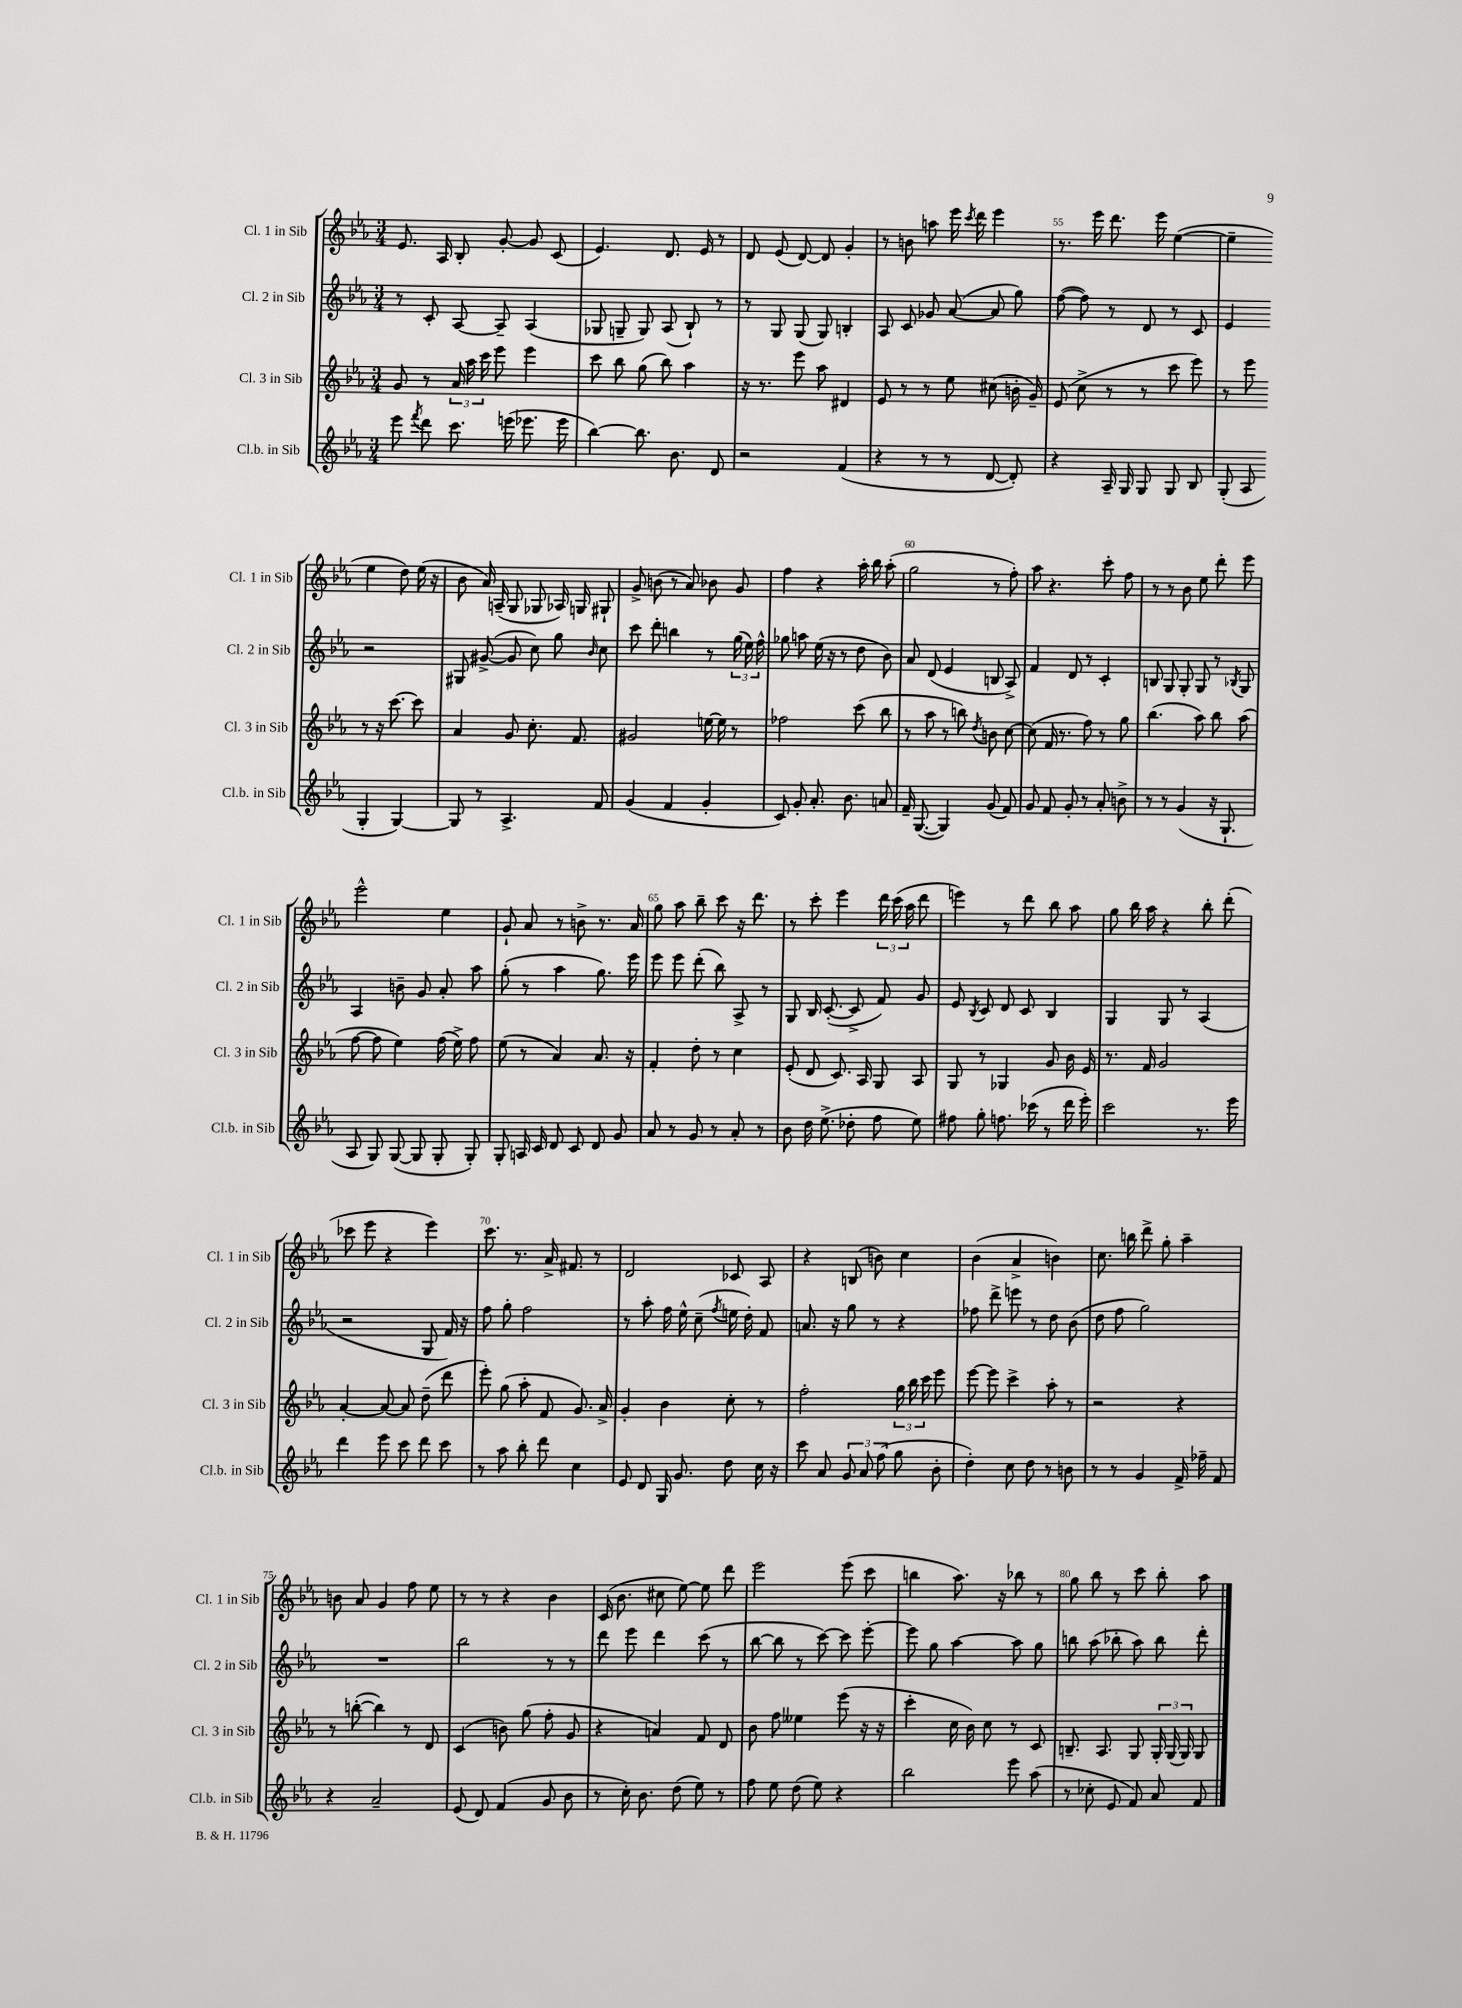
<<
\new StaffGroup <<
\new Staff = "s0" \with { instrumentName = "Cl. 1 in Sib" shortInstrumentName = "Cl. 1 in Sib" } {
    \clef treble \key ees \major \numericTimeSignature \time 3/4
    \autoBeamOff ees'8. aes16 bes8-. g'8~-. g'8 c'8( |
    ees'4.) d'8. ees'16 r8 |
    d'8 ees'8( d'8~) d'8 g'4-. |
    r8 b'8 a''8 ees'''16 \acciaccatura { c'''8 } d'''16 ees'''4 |
    r8. ees'''16 d'''8. ees'''16 ees''4~( |
    ees''4-- ees''4 d''8) ees''16( r16 |
    bes'8 aes'16) a16--( g8 ges8 aes16) g16 gis8-! |
    g'8-> b'8( r8 aes'8) bes'8 g'8 |
    f''4 r4 aes''16-. bes''16 aes''8-.( |
    g''2 r8 f''8-.) |
    aes''8 r4. c'''8-. f''8 |
    r8 r8 bes'8 ees''8 d'''8-. ees'''8 |
    ees'''2-^ ees''4 |
    g'8-! aes'8 r8 b'8-> r8. aes'16 |
    g''8 aes''8 bes''8-- c'''8 r16 d'''8. |
    r8 c'''8-. ees'''4 \tuplet 3/2 { d'''16 c'''16( aes''16 } d'''8 |
    e'''4) r8 d'''8 bes''8 aes''8 |
    g''8 bes''16 aes''16 r4 bes''8-. d'''8-.( |
    ces'''8 ees'''8 r4 ees'''4) |
    c'''8. r8. aes'16-> fis'8. r8 |
    d'2 ces'8 aes8 |
    r4 b8( b'8) c''4 |
    bes'4( aes'4-> b'4) |
    c''8. b''16 d'''8-> g''8-. aes''4-- |
    b'8 aes'8 g'4 f''8 ees''8 |
    r8 r8 r4 bes'4 |
    c'16( bes'8. cis''8 ees''8~) ees''8 d'''8 |
    ees'''2 ees'''8( c'''8 |
    b''4 aes''8.) r16 bes''8 r8 |
    g''8 bes''8 r8 c'''8 bes''8-. aes''8 \bar "|." |
}
\new Staff = "s1" \with { instrumentName = "Cl. 2 in Sib" shortInstrumentName = "Cl. 2 in Sib" } {
    \clef treble \key ees \major \numericTimeSignature \time 3/4
    \autoBeamOff r8 c'8-. aes8~ aes8-- aes4( |
    ges8 g8-- g8) aes8( bes8-!) r8 |
    r8 g8 g8( g8) b4-. |
    aes8 c'8 ges'8 aes'8~( aes'8 g''8) |
    f''8~( f''8) r8 d'8 r8 c'8 |
    ees'4 r2 |
    gis8 gis'8~->( gis'8 c''8) g''8 \grace { bes'16 } c''8 |
    c'''8 d'''8-. b''4 r8 \tuplet 3/2 { g''16( ees''16) f''16-^ } |
    ges''8 a''8 ees''16( r16 r8 d''8 bes'8) |
    aes'8 d'8( ees'4 b8 aes8->) |
    f'4 d'8 r8 c'4-. |
    b8 g8 g8-. g8 r8 \acciaccatura { bes8 } g8 |
    aes4 b'8-- g'8 aes'8-. aes''8 |
    g''8-.( r8 aes''4 g''8.) ees'''16 |
    ees'''8 ees'''8 d'''8-.( bes''8) aes8-> r8 |
    g8 bes16 c'8.~-.( c'8-> f'8) g'8 |
    ees'8 \acciaccatura { bes8 } c'8 d'8 c'8 bes4 |
    g4 g8 r8 aes4( |
    r2 g8 f'16) r16 |
    f''8 g''8-. f''2 |
    r8 aes''8-. f''16 ees''16-^ c''8--( \acciaccatura { f''8 } e''16 d''16-.) f'8 |
    a'8. r16 g''8 r8 r4 |
    fes''8 d'''8-> e'''8 r8 d''8 bes'8( |
    d''8 f''8 g''2) |
    R2. |
    bes''2 r8 r8 |
    d'''8 ees'''8 d'''4 c'''8( r8 |
    bes''8~ bes''8 r8 c'''8~) c'''8 ees'''8~-. |
    ees'''8 g''8 aes''4~ aes''8 g''8 |
    b''8 aes''8( bes''8-. aes''8) bes''8 d'''8-. \bar "|." |
}
\new Staff = "s2" \with { instrumentName = "Cl. 3 in Sib" shortInstrumentName = "Cl. 3 in Sib" } {
    \clef treble \key ees \major \numericTimeSignature \time 3/4
    \autoBeamOff g'8 r8 \tuplet 3/2 { aes'16 aes''16 c'''16 } ees'''8 ees'''4 |
    c'''8 bes''8 g''8( bes''8) aes''4 |
    r16 r8. ees'''8 aes''8 dis'4 |
    ees'8 r8 r8 ees''8 cis''8( b'16-. g'16--) |
    ees'8( c''8-> r8 r8 c'''8 ees'''8) |
    r8 ees'''8 r8 r16 c'''8.~ c'''8 |
    aes'4 g'8 c''8.-. f'8. |
    gis'2 e''16~ e''16 r8 |
    fes''2 c'''8( bes''8 |
    r8 aes''8 r8 b''8) \acciaccatura { d''8 } b'8 c''8~ |
    c''8( f'16 r8. f''8) r8 g''8 |
    bes''4.( aes''8) bes''8 aes''8( |
    f''8~ f''8 ees''4) f''16( ees''16->) f''8 |
    ees''8( r8 aes'4) aes'8. r16 |
    f'4-. d''8-. r8 c''4 |
    ees'8-.( d'8 c'8.) aes16 g8 aes8 |
    g8 r8 ges4 g'8 bes'16 ees'16 |
    r8. f'16 g'2 |
    aes'4~-. aes'8~ aes'8 d''8--( d'''8 |
    ees'''8-.) g''8( aes''8-. f'8 g'8.) aes'16-> |
    g'4-. bes'4 c''8-. r8 |
    f''2-. \tuplet 3/2 { g''16 bes''16 c'''16 } ees'''8 |
    ees'''8~ ees'''8 c'''4-> aes''8-. r8 |
    r2 r4 |
    r8 b''8~-.( b''4) r8 d'8 |
    c'4( b'8) g''8( f''8-. g'8 |
    r4 a'4) f'8 d'8 |
    bes'8 f''8 eeses''4 ees'''8( r16 r16 |
    c'''4-. c''16 bes'16) c''8 r8 c'8 |
    b8.-- aes8. g8 \tuplet 3/2 { g16-. g16( g16) } g8 \bar "|." |
}
\new Staff = "s3" \with { instrumentName = "Cl.b. in Sib" shortInstrumentName = "Cl.b. in Sib" } {
    \clef treble \key ees \major \numericTimeSignature \time 3/4
    \autoBeamOff ees'''8 \acciaccatura { f'''8 } d'''8 c'''8. e'''16( ees'''8. ees'''16 |
    bes''4~) bes''8. bes'8. d'8 |
    r2 f'4( |
    r4 r8 r8 d'8~ d'8-.) |
    r4 aes16-- g16 g8 g8 bes8 |
    g8-.( aes8 g4-. g4~) |
    g8 r8 aes4.-> f'8 |
    g'4( f'4 g'4-. |
    c'8) g'8-. aes'8.-. bes'8. a'8 |
    f'16-- g8.~( g4) g'8( f'8) |
    g'8 f'8 g'8-. r8 aes'8-. b'8-> |
    r8 r8 g'4( r16 g8.-! |
    aes8 g8) g8~( g8 g8-. g8-.) |
    g8-. a16 c'16 d'8 c'8 d'8 g'8 |
    aes'8 r8 g'8 r8 aes'8-. r8 |
    bes'8 d''16 ees''8.->( des''8-. f''8 ees''8) |
    fis''8 g''8-. f''8. ces'''16( r8 d'''16 ees'''16-.) |
    c'''2 r8. ees'''16 |
    d'''4 ees'''8 c'''8 d'''8 c'''8 |
    r8 aes''8 bes''8-. d'''8 c''4 |
    ees'8 d'8 g16 g'8. d''8 c''16 r16 |
    c'''8 aes'8 \tuplet 3/2 { g'8 aes'8 f''8( } g''8 bes'8-. |
    d''4-.) c''8 d''8 r8 b'8 |
    r8 r8 g'4 f'16-> fes''16-- f'8 |
    r4 aes'2-- |
    ees'8( d'8) f'4( g'8 bes'8 |
    r8 c''16-.) bes'8. d''8( ees''8) r8 |
    f''8 ees''8 d''8( ees''8) r4 |
    bes''2 ees'''8 aes''8( |
    r8 ces''8-. ees'8 f'8) aes'8 f'8 \bar "|." |
}
>>
>>
\layout { \context { \Score currentBarNumber = #51 \override BarNumber.break-visibility = ##(#f #t #t) barNumberVisibility = #(every-nth-bar-number-visible 5) } }
